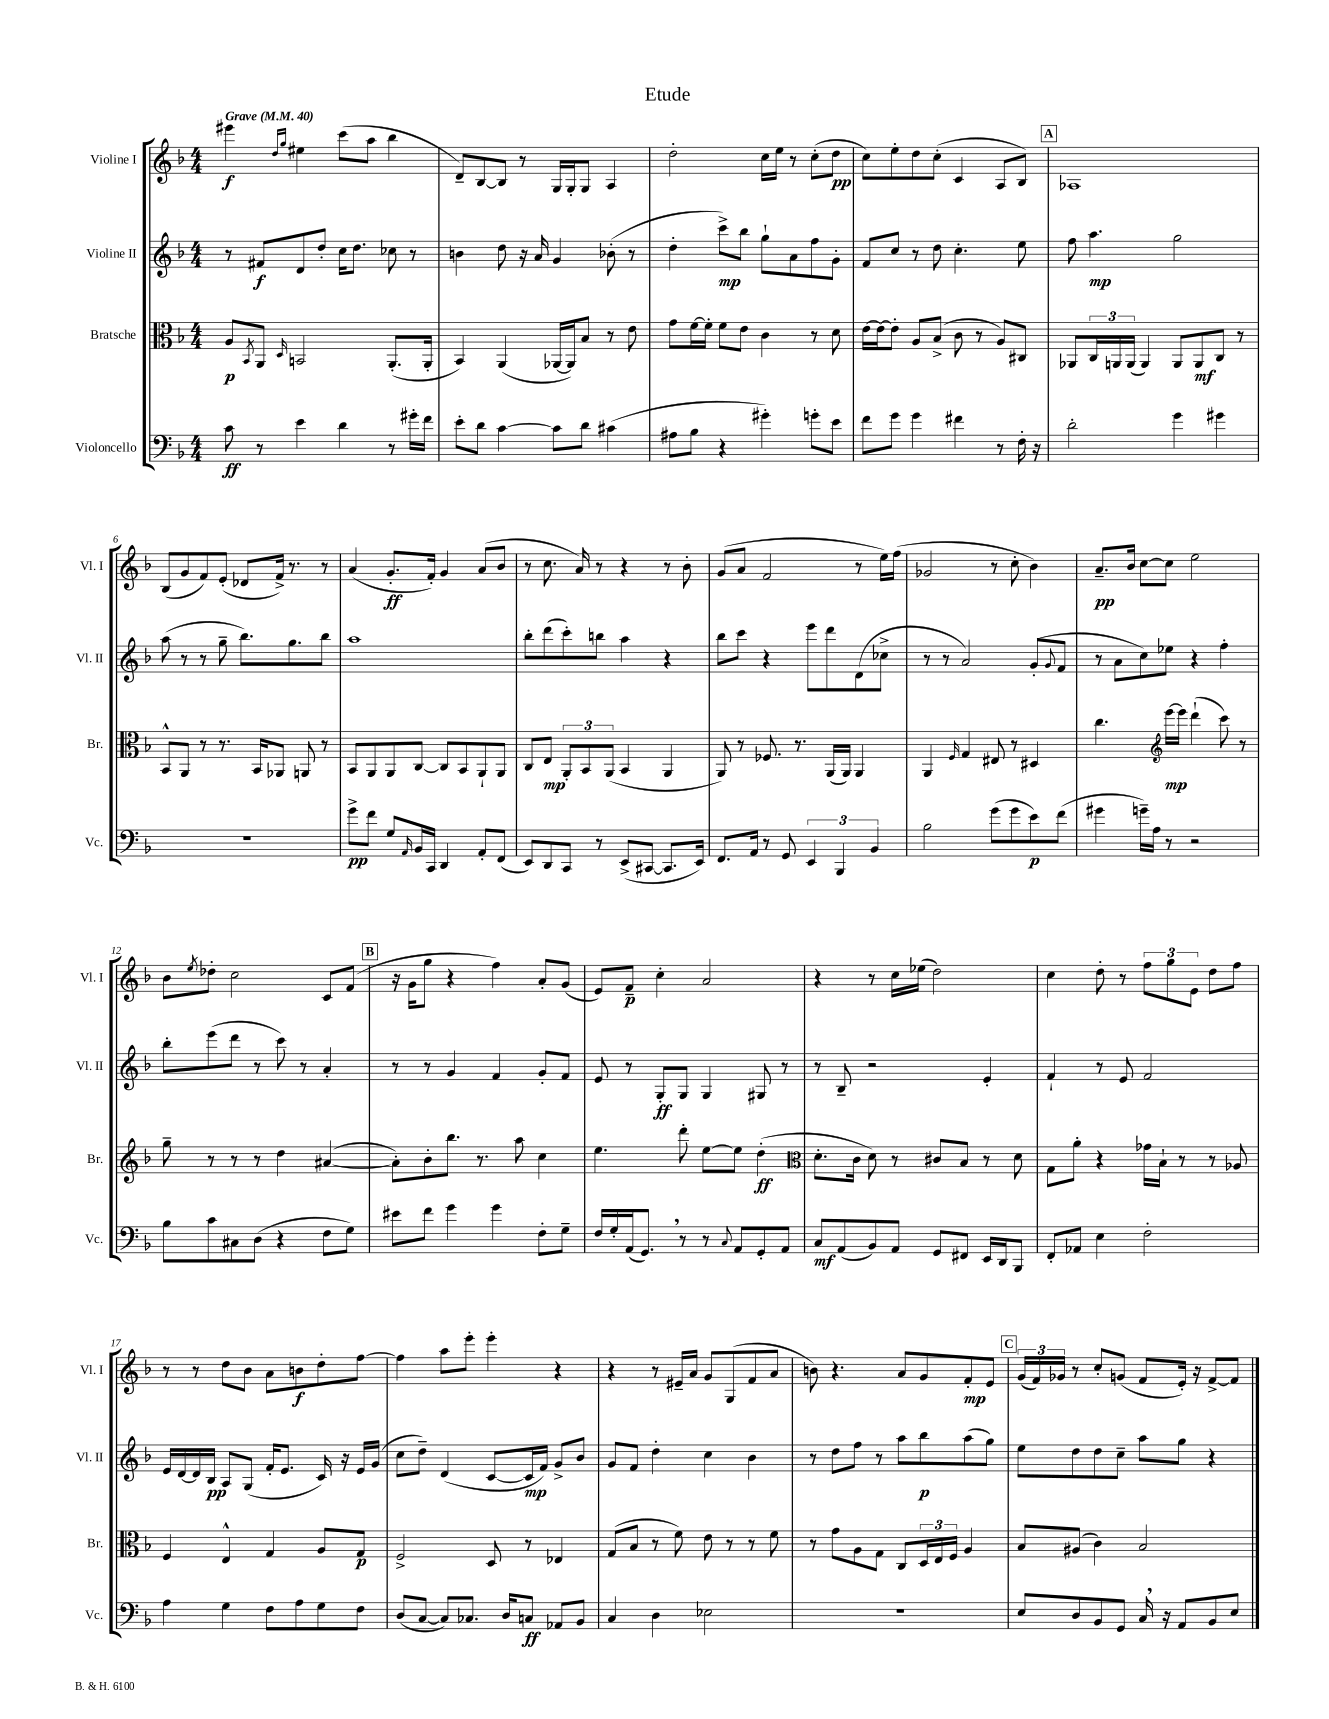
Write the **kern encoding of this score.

**kern	**dynam	**kern	**dynam	**kern	**dynam	**kern	**dynam
*part4	*part4	*part3	*part3	*part2	*part2	*part1	*part1
*staff4	*staff4	*staff3	*staff3	*staff2	*staff2	*staff1	*staff1
*I"Violoncello	*	*I"Bratsche	*	*I"Violine II	*	*I"Violine I	*
*I'Vc.	*	*I'Br.	*	*I'Vl. II	*	*I'Vl. I	*
*clefF4	*	*clefC3	*	*clefG2	*	*clefG2	*
*k[b-]	*	*k[b-]	*	*k[b-]	*	*k[b-]	*
*M4/4	*	*M4/4	*	*M4/4	*	*M4/4	*
*MM40	*	*MM40	*	*MM40	*	*MM40	*
=1	=1	=1	=1	=1	=1	=1	=1
!	!	!	!	!	!	!LO:TX:a:B:t=Grave	!
8c\	ff	8A/L	p	8r	.	4eee#X\	f
.	.	8qBB-/	.	.	.	.	.
8r	.	8AA/J	.	8f#X/L	f	.	.
.	.	.	.	.	.	16qqdd/LL	.
.	.	16qqD/	.	.	.	16qqgg/JJ	.
4e\	.	2BBn/	.	8d/	.	4ee#X\	.
.	.	.	.	8dd'/J	.	.	.
4d\	.	.	.	16cc\KL	.	(8ccc\L	.
.	.	.	.	8.dd\J	.	.	.
.	.	.	.	.	.	8aa\J	.
8r	.	(8.AA'/L	.	8cc-X\	.	4bb-\	.
16g#X'\LL	.	.	.	8r	.	.	.
16f\JJ	.	16AA'/Jk	.	.	.	.	.
=2	=2	=2	=2	=2	=2	=2	=2
8e'\L	.	4BB-/)	.	4bn\	.	8d~/L)	.
8d\J	.	.	.	.	.	[8B-/	.
[4c\	.	(4AA/	.	8dd\	.	8B-/J]	.
.	.	.	.	16r	.	8r	.
.	.	.	.	16a/	.	.	.
8c\L]	.	[16AA-X/LL	.	4g/	.	16G/LL	.
.	.	16AA-/J])	.	.	.	16G'/J	.
8d\J	.	8B-/J	.	.	.	8G/J	.
(4c#X\	.	8r	.	(8b-X'\	.	4A/	.
.	.	8e\	.	8r	.	.	.
=3	=3	=3	=3	=3	=3	=3	=3
8A#X\L	.	8g\L	.	4dd'\	.	2dd'\	.
8B-\J	.	[16f\L	.	.	.	.	.
.	.	16f'\JJ]	.	.	.	.	.
4r	.	8f\L	.	8ccc^\L)	mp	.	.
.	.	8e\J	.	8bb-\J	.	.	.
4g#X'\)	.	4c\	.	8gg`\L	.	16cc\LL	.
.	.	.	.	.	.	16ee\JJ	.
.	.	.	.	8a\	.	8r	.
8gn'\L	.	8r	.	8ff\	.	(8cc'\L	.
8e\J	.	8d\	.	8g'\J	.	8dd\J	pp
=4	=4	=4	=4	=4	=4	=4	=4
8f\L	.	[16e\LL	.	8f/L	.	8cc\L)	.
.	.	16e\J_	.	.	.	.	.
8g\J	.	8e'\J]	.	8cc/J	.	8ee'\	.
4g\	.	8A/L	.	8r	.	8dd\	.
.	.	(8B-^/J	.	8dd\	.	(8cc'\J	.
4f#X\	.	8c\	.	4.cc'\	.	4c/	.
.	.	8r	.	.	.	.	.
8r	.	8A/L)	.	.	.	8A/L	.
16F'\	.	8C#X/J	.	8ee\	.	8B-/J)	.
16r	.	.	.	.	.	.	.
!!LO:REH:place=s1:t=A
=5	=5	=5	=5	=5	=5	=5	=5
2d'\	.	8AA-X/L	.	8ff\	.	1A-X	.
.	.	24C/L	.	4.aa\	mp	.	.
.	.	24AAn/	.	.	.	.	.
.	.	(24AA/JJ	.	.	.	.	.
.	.	4AA/)	.	.	.	.	.
4g\	.	8AA/L	.	2gg\	.	.	.
.	.	8AA/	mf	.	.	.	.
4g#X\	.	8C/J	.	.	.	.	.
.	.	8r	.	.	.	.	.
!!LO:LB:g=z
=6	=6	=6	=6	=6	=6	=6	=6
1r	.	8BB-^^/L	.	(8aa\	.	(8B-/L	.
.	.	8AA/J	.	8r	.	8g/	.
.	.	8r	.	8r	.	8f/)	.
.	.	8.r	.	8gg~\	.	(8e'/J	.
.	.	.	.	8.bb-\L)	.	8d-X/L	.
.	.	16BB-/KL	.	.	.	.	.
.	.	8AA-X/J	.	.	.	16f^/Jk)	.
.	.	.	.	8.gg\	.	8.r	.
.	.	8AAn/	.	.	.	.	.
.	.	8r	.	8bb-\J	.	8r	.
=7	=7	=7	=7	=7	=7	=7	=7
8g^\L	pp	8BB-/L	.	1aa	.	(4a/	.
8f\J	.	8AA/	.	.	.	.	.
8G/L	.	8AA/	.	.	.	8.g'/L	ff
16qqAA/	.	.	.	.	.	.	.
16BB-/L	.	[8C/J	.	.	.	.	.
16CC/JJ	.	.	.	.	.	16f'/Jk)	.
4DD/	.	8C/L]	.	.	.	4g/	.
.	.	8BB-/	.	.	.	.	.
8AA'/L	.	8AA`/	.	.	.	(8a/L	.
(8FF/J	.	8AA/J	.	.	.	8b-/J	.
=8	=8	=8	=8	=8	=8	=8	=8
8EE/L)	.	8C/L	.	8bb-'\L	.	8r	.
8DD/	.	8E/J	mp	(8ddd\	.	8.cc\	.
8CC/J	.	12AA'/L	.	8ccc'\)	.	.	.
.	.	.	.	.	.	16a/)	.
.	.	12BB-/	.	.	.	.	.
8r	.	.	.	8bbn\J	.	8r	.
.	.	(12AA/J	.	.	.	.	.
(8EE^/L	.	4BB-/	.	4aa\	.	4r	.
[8CC#X/J	.	.	.	.	.	.	.
8.CC#/L]	.	4AA/	.	4r	.	8r	.
.	.	.	.	.	.	8b-'\	.
16EE/Jk)	.	.	.	.	.	.	.
=9	=9	=9	=9	=9	=9	=9	=9
8.FF/L	.	8AA/)	.	8bb-\L	.	(8g/L	.
.	.	8r	.	8ccc\J	.	8a/J	.
16AA/Jk	.	.	.	.	.	.	.
8r	.	8.F-X/	.	4r	.	2f/	.
8GG/	.	.	.	.	.	.	.
.	.	8.r	.	.	.	.	.
6EE/	.	.	.	8eee\L	.	.	.
.	.	(16AA/LL	.	8ddd\	.	.	.
6BBB-/	.	.	.	.	.	.	.
.	.	16AA/JJ)	.	.	.	.	.
.	.	4AA/	.	(8d\	.	8r	.
6BB-/	.	.	.	.	.	.	.
.	.	.	.	8cc-X^\J	.	16ee\LL)	.
.	.	.	.	.	.	(16ff\JJ	.
=10	=10	=10	=10	=10	=10	=10	=10
2B-\	.	4AA/	.	8r	.	2g-X/	.
.	.	.	.	8r	.	.	.
.	.	16qqF/	.	.	.	.	.
.	.	4G/	.	2a/)	.	.	.
(8g\L	.	8E#X/	.	.	.	8r	.
8g\	.	8r	.	.	.	8cc'\	.
8e\)	p	4D#X/	.	(8g'/L	.	4b-\)	.
.	.	.	.	8qqg/	.	.	.
(8f\J	.	.	.	8f/J	.	.	.
=11	=11	=11	=11	=11	=11	=11	=11
4g#X\	.	4.cc\	.	8r	.	8.a~/L	pp
.	.	.	.	8a\L	.	.	.
.	.	.	.	.	.	16b-/Jk	.
16gn~\LL)	.	.	.	8cc\)	.	[8cc\L	.
16A\JJ	.	.	.	.	.	.	.
*	*	*clefG2	*	*	*	*	*
8r	.	[16eee\LL	mp	8ee-X\J	.	8cc\J]	.
.	.	16eee\JJ]	.	.	.	.	.
2r	.	(4ddd`\	.	4r	.	2ee\	.
.	.	8ccc\)	.	4ff'\	.	.	.
.	.	8r	.	.	.	.	.
!!LO:LB:g=z
=12	=12	=12	=12	=12	=12	=12	=12
8B-\L	.	8gg~\	.	8bb-'\L	.	8b-\L	.
.	.	.	.	.	.	8qee/	.
8c\	.	8r	.	(8eee\	.	8dd-X'\J	.
8C#X\	.	8r	.	8ddd\J	.	2cc\	.
(8D\J	.	8r	.	8r	.	.	.
4r	.	4dd\	.	8ccc\)	.	.	.
.	.	.	.	8r	.	.	.
8F\L	.	([4a#X/	.	4a'/	.	8c/L	.
8G\J)	.	.	.	.	.	(8f/J	.
!!LO:REH:place=s1:t=B
=13	=13	=13	=13	=13	=13	=13	=13
8e#X\L	.	8a#'\L])	.	8r	.	16r	.
.	.	.	.	.	.	16g\KL	.
8f\J	.	8b-'\	.	8r	.	8gg\J	.
4g\	.	8.bb-\J	.	4g/	.	4r	.
.	.	8.r	.	.	.	.	.
4g\	.	.	.	4f/	.	4ff\)	.
.	.	8aa\	.	.	.	.	.
8F'\L	.	4cc\	.	8g'/L	.	8a'/L	.
8G~\J	.	.	.	8f/J	.	(8g/J	.
=14	=14	=14	=14	=14	=14	=14	=14
16F/LL	.	4.ee\	.	8e/	.	8e/L)	.
16G'/	.	.	.	.	.	.	.
(16AA/J	.	.	.	8r	.	8f~/J	p
8.GG,/J)	.	.	.	.	.	.	.
.	.	.	.	8G'/L	ff	4cc'\	.
8r	.	8ddd'\	.	8G/J	.	.	.
8r	.	[8ee\L	.	4G/	.	2a/	.
8qqC/	.	.	.	.	.	.	.
8AA/L	.	8ee\J]	.	.	.	.	.
8GG'/	.	(4dd'\	ff	8G#X/	.	.	.
8AA/J	.	.	.	8r	.	.	.
=15	=15	=15	=15	=15	=15	=15	=15
*	*	*clefC3	*	*	*	*	*
8C/L	mf	8.d'\L	.	8r	.	4r	.
(8AA/	.	.	.	8B-~/	.	.	.
.	.	16c\Jk	.	.	.	.	.
8BB-/)	.	8d\)	.	2r	.	8r	.
8AA/J	.	8r	.	.	.	16cc\LL	.
.	.	.	.	.	.	(16ee-X\JJ	.
8GG/L	.	8c#X/L	.	.	.	2dd\)	.
8FF#X/J	.	8B-/J	.	.	.	.	.
16EE/LL	.	8r	.	4e'/	.	.	.
16DD/J	.	.	.	.	.	.	.
8BBB-/J	.	8d\	.	.	.	.	.
=16	=16	=16	=16	=16	=16	=16	=16
8FF'/L	.	8G\L	.	4f`/	.	4cc\	.
8AA-X/J	.	8a'\J	.	.	.	.	.
4E\	.	4r	.	8r	.	8dd'\	.
.	.	.	.	8e/	.	8r	.
2F'\	.	16g-X\LL	.	2f/	.	12ff\L	.
.	.	16B-`\JJ	.	.	.	.	.
.	.	.	.	.	.	12gg\	.
.	.	8r	.	.	.	.	.
.	.	.	.	.	.	12e\J	.
.	.	8r	.	.	.	8dd\L	.
.	.	8A-X/	.	.	.	8ff\J	.
!!LO:LB:g=z
=17	=17	=17	=17	=17	=17	=17	=17
4A\	.	4F/	.	16e/LL	.	8r	.
.	.	.	.	[16d/	.	.	.
.	.	.	.	16d/]	.	8r	.
.	.	.	.	16B-/JJ	pp	.	.
4G\	.	4E^^/	.	8A/L	.	8dd\L	.
.	.	.	.	(8G/J	.	8b-\J	.
8F\L	.	4G/	.	16f'/KL	.	8a\L	.
.	.	.	.	8.e/J	.	.	.
8A\	.	.	.	.	.	8bn\	f
8G\	.	8A/L	.	16c/)	.	8dd'\	.
.	.	.	.	16r	.	.	.
8F\J	.	8G/J	p	16e/LL	.	[8ff\J	.
.	.	.	.	(16g/JJ	.	.	.
=18	=18	=18	=18	=18	=18	=18	=18
(8D/L	.	2F^/	.	8cc\L	.	4ff\]	.
[8C/J	.	.	.	8dd~\J)	.	.	.
8C/L])	.	.	.	(4d/	.	8aa\L	.
8.C-X/J	.	.	.	.	.	8eee'\J	.
.	.	8D/	.	[8c/L	.	4eee'\	.
16D/KL	.	.	.	.	.	.	.
8Cn/J	ff	8r	.	16c/L]	mp	.	.
.	.	.	.	16f/JJ)	.	.	.
8AA-X/L	.	4E-X/	.	8g^/L	.	4r	.
8BB-/J	.	.	.	8b-/J	.	.	.
=19	=19	=19	=19	=19	=19	=19	=19
4C/	.	(8G/L	.	8g/L	.	4r	.
.	.	8B-/J	.	8f/J	.	.	.
4D\	.	8r	.	4dd'\	.	8r	.
.	.	8f\)	.	.	.	16e#X~/LL	.
.	.	.	.	.	.	16a/JJ	.
2E-X\	.	8e\	.	4cc\	.	8g/L	.
.	.	8r	.	.	.	(8G/	.
.	.	8r	.	4b-\	.	8f/	.
.	.	8f\	.	.	.	8a/J	.
=20	=20	=20	=20	=20	=20	=20	=20
1r	.	8r	.	8r	.	8bn\)	.
.	.	8g\L	.	8dd\L	.	4.r	.
.	.	8A\	.	8ff\J	.	.	.
.	.	8G\J	.	8r	.	.	.
.	.	8C/L	.	8aa\L	.	8a/L	.
.	.	24D/L	.	8bb-\	p	8g/	.
.	.	24E/	.	.	.	.	.
.	.	24F/JJ	.	.	.	.	.
.	.	4A/	.	(8aa\	.	8f'/	mp
.	.	.	.	8gg\J)	.	8e/J	.
!!LO:REH:place=s1:t=C
=21	=21	=21	=21	=21	=21	=21	=21
8E/L	.	8B-/L	.	8ee\L	.	(24g/LL	.
.	.	.	.	.	.	24f/)	.
.	.	.	.	.	.	24g-X/JJ	.
8D/	.	(8A#X/J	.	8dd\	.	8r	.
8BB-/	.	4c\)	.	8dd\	.	8cc'/L	.
8GG/J	.	.	.	8cc~\J	.	(8gn/J	.
16C,/	.	2B-/	.	8aa\L	.	8f/L	.
16r	.	.	.	.	.	.	.
8AA/L	.	.	.	8gg\J	.	16e'/Jk)	.
.	.	.	.	.	.	16r	.
8BB-/	.	.	.	4r	.	[8f^/L	.
8E/J	.	.	.	.	.	8f/J]	.
==	==	==	==	==	==	==	==
*-	*-	*-	*-	*-	*-	*-	*-
